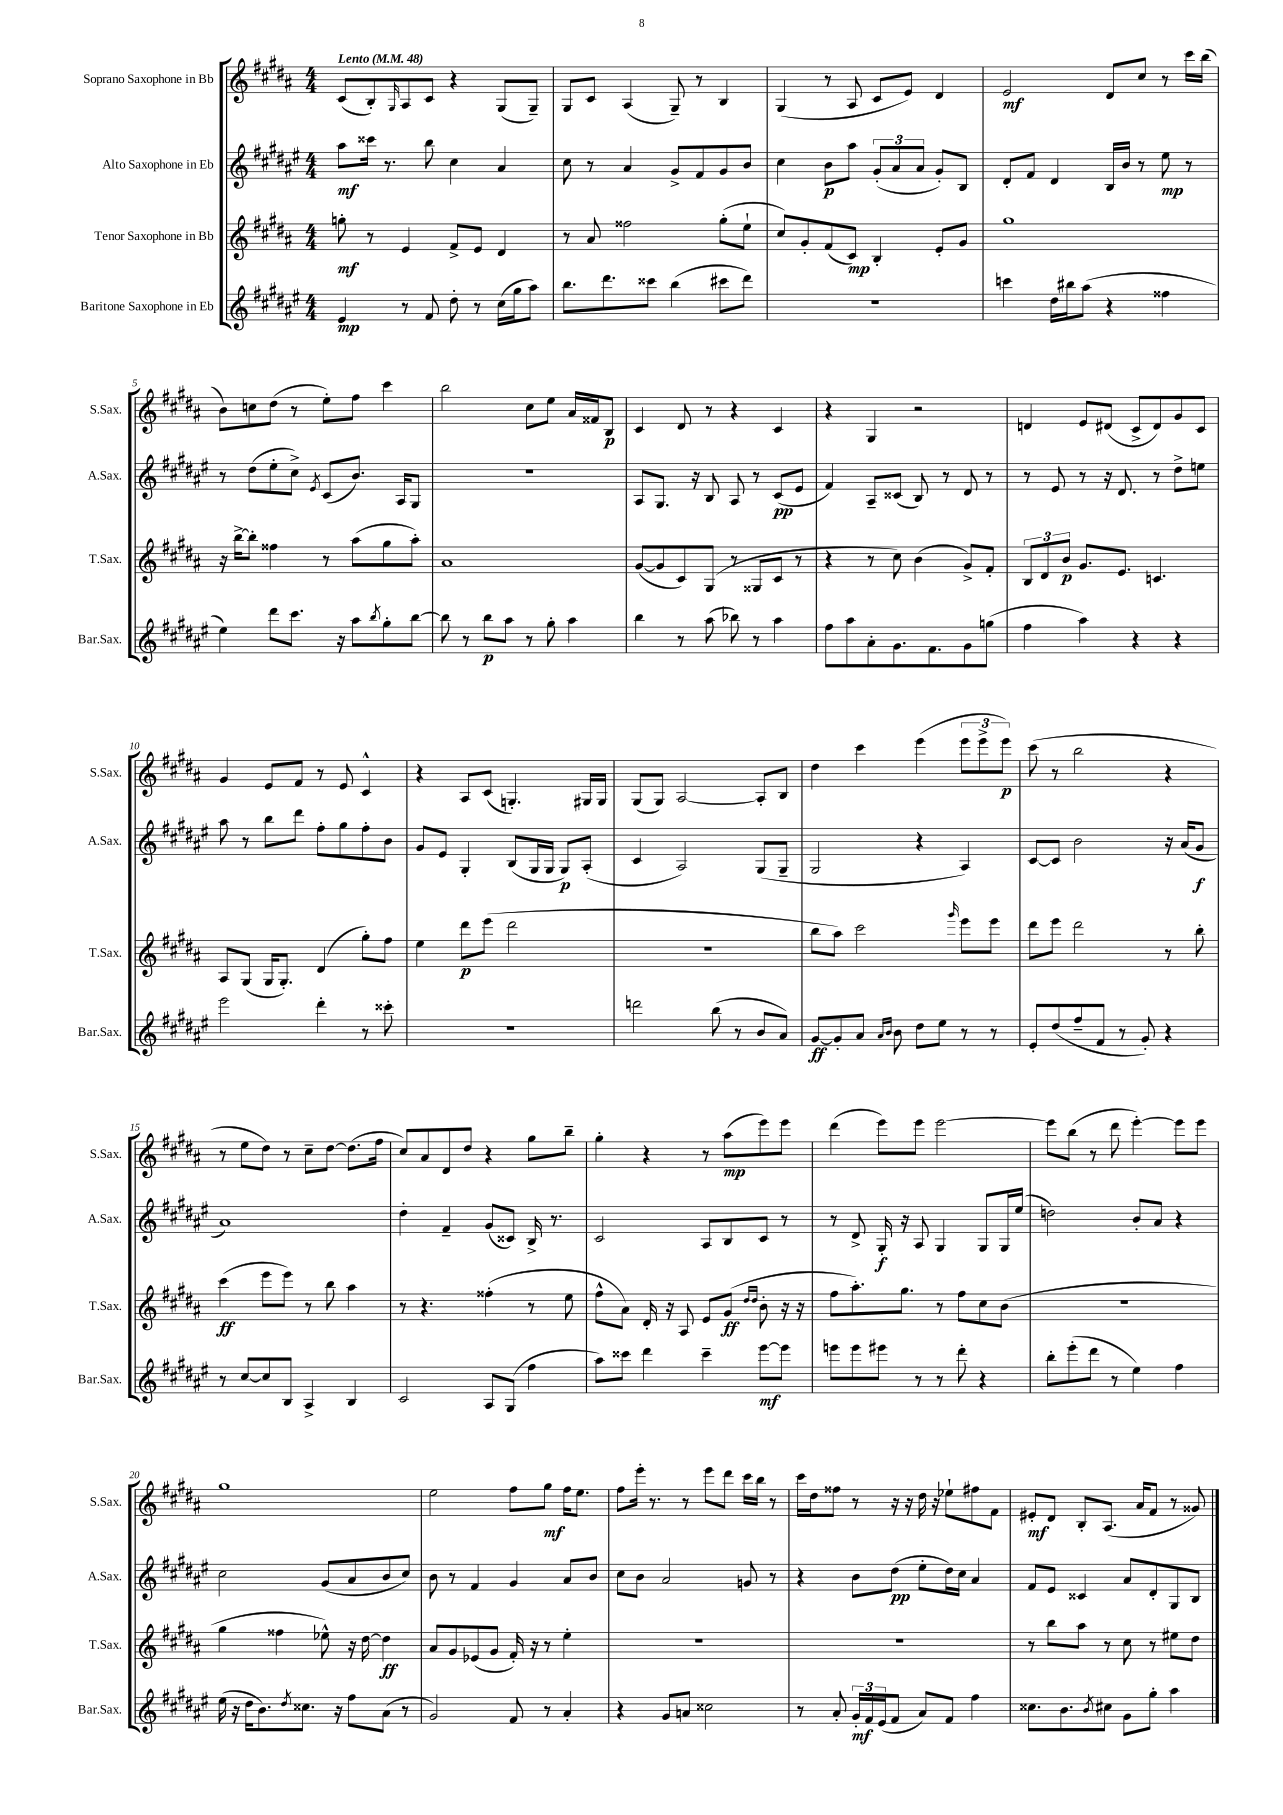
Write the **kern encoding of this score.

**kern	**dynam	**kern	**dynam	**kern	**dynam	**kern	**dynam
*part4	*part4	*part3	*part3	*part2	*part2	*part1	*part1
*staff4	*staff4	*staff3	*staff3	*staff2	*staff2	*staff1	*staff1
*I"Baritone Saxophone in Eb	*	*I"Tenor Saxophone in Bb	*	*I"Alto Saxophone in Eb	*	*I"Soprano Saxophone in Bb	*
*I'Bar.Sax.	*	*I'T.Sax.	*	*I'A.Sax.	*	*I'S.Sax.	*
*clefG2	*	*clefG2	*	*clefG2	*	*clefG2	*
*k[f#c#g#d#a#e#]	*	*k[f#c#g#d#a#]	*	*k[f#c#g#d#a#e#]	*	*k[f#c#g#d#a#]	*
*M4/4	*	*M4/4	*	*M4/4	*	*M4/4	*
*MM48	*	*MM48	*	*MM48	*	*MM48	*
=1	=1	=1	=1	=1	=1	=1	=1
!	!	!	!	!	!	!LO:TX:a:B:t=Lento	!
4e#/	mp	8ggn'\	mf	8aa#\L	mf	(8c#/L	.
.	.	8r	.	16ccc##X\Jk	.	8B'/)	.
.	.	.	.	8.r	.	.	.
.	.	.	.	.	.	16qqG#/	.
8r	.	4e/	.	.	.	8A#/	.
8f#/	.	.	.	8bb\	.	8c#/J	.
8dd#'\	.	8f#^/L	.	4cc#\	.	4r	.
8r	.	8e/J	.	.	.	.	.
(16cc#\LL	.	4d#/	.	4a#/	.	(8G#/L	.
16gg#\J	.	.	.	.	.	.	.
8aa#\J)	.	.	.	.	.	8G#~/J)	.
=2	=2	=2	=2	=2	=2	=2	=2
8.bb\L	.	8r	.	8cc#\	.	8G#/L	.
.	.	8a#/	.	8r	.	8c#/J	.
8.ddd#\	.	.	.	.	.	.	.
.	.	2ff##X\	.	4a#/	.	(4A#/	.
8ccc##X\J	.	.	.	.	.	.	.
(4bb\	.	.	.	8g#^/L	.	8G#~/)	.
.	.	.	.	8f#/	.	8r	.
8ccc#X\L	.	(8gg#'\L	.	8g#/	.	4B/	.
8ddd#\J)	.	8ee`\J	.	8b/J	.	.	.
=3	=3	=3	=3	=3	=3	=3	=3
1r	.	8cc#/L)	.	4cc#\	.	(4G#/	.
.	.	8g#'/	.	.	.	.	.
.	.	(8f#/	.	8b\L	p	8r	.
.	.	8c#/J)	mp	8aa#\J	.	8A#/	.
.	.	4B'/	.	(12g#'/L	.	8c#/L	.
.	.	.	.	12a#/	.	.	.
.	.	.	.	.	.	8e/J)	.
.	.	.	.	12a#/J	.	.	.
.	.	8e'/L	.	8g#'/L)	.	4d#/	.
.	.	8g#/J	.	8B/J	.	.	.
=4	=4	=4	=4	=4	=4	=4	=4
4cccn\	.	1gg#	.	8d#'/L	.	2e/	mf
.	.	.	.	8f#/J	.	.	.
16dd#\LL	.	.	.	4d#/	.	.	.
16bb#X\J	.	.	.	.	.	.	.
(8aa#\J	.	.	.	.	.	.	.
4r	.	.	.	16B/LL	.	8d#/L	.
.	.	.	.	16b/JJ	.	.	.
.	.	.	.	8r	.	8cc#/J	.
4ff##X\	.	.	.	8ee#\	mp	8r	.
.	.	.	.	8r	.	16ccc#\LL	.
.	.	.	.	.	.	(16bb\JJ	.
!!LO:LB:g=z
=5	=5	=5	=5	=5	=5	=5	=5
4ee#\)	.	16r	.	8r	.	8b\L)	.
.	.	[16bb^\KL	.	.	.	.	.
.	.	8bb'\J]	.	(8dd#\L	.	8ccn\	.
8ddd#\L	.	4ff##X\	.	8ee#'\	.	(8dd#\J	.
8.ccc#\J	.	.	.	8cc#^\J)	.	8r	.
.	.	.	.	8qe#/	.	.	.
.	.	8r	.	(8c#/L	.	8ee'\L)	.
16r	.	.	.	.	.	.	.
8aa#\L	.	(8aa#\L	.	8.b/J)	.	8ff#\J	.
8qbb/	.	.	.	.	.	.	.
8gg#'\	.	8gg#\	.	.	.	4ccc#\	.
.	.	.	.	16A#/KL	.	.	.
[8bb\J	.	8aa#'\J)	.	8G#/J	.	.	.
=6	=6	=6	=6	=6	=6	=6	=6
8bb\]	.	1a#	.	1r	.	2bb\	.
8r	.	.	.	.	.	.	.
8bb\L	p	.	.	.	.	.	.
8aa#\J	.	.	.	.	.	.	.
8r	.	.	.	.	.	8cc#\L	.
8gg#'\	.	.	.	.	.	8ee\J	.
4aa#\	.	.	.	.	.	16a#/LL	.
.	.	.	.	.	.	16f##X/J	.
.	.	.	.	.	.	8B/J	p
=7	=7	=7	=7	=7	=7	=7	=7
4bb\	.	([8g#/L	.	8A#/L	.	4c#/	.
.	.	8g#/]	.	8.G#/J	.	.	.
8r	.	8c#/)	.	.	.	8d#/	.
.	.	.	.	16r	.	.	.
(8aa#\	.	(8G#/J	.	8B/	.	8r	.
8bb-X\)	.	8r	.	8A#/	.	4r	.
8r	.	8G##X/L	.	8r	.	.	.
4aa#\	.	8c#/J	.	(8c#/L	pp	4c#/	.
.	.	8r	.	8e#/J	.	.	.
=8	=8	=8	=8	=8	=8	=8	=8
8ff#\L	.	4r	.	4f#/)	.	4r	.
8aa#\	.	.	.	.	.	.	.
8a#'\	.	8r	.	8A#~/L	.	4G#/	.
8.g#\	.	8cc#\)	.	(8c##X/J	.	.	.
.	.	(4b\	.	8B/)	.	2r	.
8.f#\	.	.	.	.	.	.	.
.	.	.	.	8r	.	.	.
8g#\	.	8g#^/L)	.	8d#/	.	.	.
(8ggn\J	.	8f#'/J	.	8r	.	.	.
=9	=9	=9	=9	=9	=9	=9	=9
4ff#\	.	12B/L	.	8r	.	4dn/	.
.	.	12d#/	.	.	.	.	.
.	.	.	.	8e#/	.	.	.
.	.	12b/J	p	.	.	.	.
4aa#\)	.	8.g#/L	.	8r	.	8e/L	.
.	.	.	.	16r	.	(8d#X/J	.
.	.	8.e/J	.	8.d#/	.	.	.
4r	.	.	.	.	.	8c#^/L	.
.	.	4.cn/	.	8r	.	8d#/)	.
4r	.	.	.	8dd#^\L	.	8g#/	.
.	.	.	.	8een\J	.	8c#/J	.
!!LO:LB:g=z
=10	=10	=10	=10	=10	=10	=10	=10
2eee#\	.	8A#/L	.	8aa#\	.	4g#/	.
.	.	(8G#/J	.	8r	.	.	.
.	.	16G#/KL	.	8bb\L	.	8e/L	.
.	.	8.G#'/J)	.	.	.	.	.
.	.	.	.	8ddd#\J	.	8f#/J	.
4ddd#'\	.	(4d#/	.	8ff#'\L	.	8r	.
.	.	.	.	8gg#\	.	8e/	.
8r	.	8gg#'\L)	.	8ff#'\	.	4c#^^/	.
8ccc##X'\	.	8ff#\J	.	8b\J	.	.	.
=11	=11	=11	=11	=11	=11	=11	=11
1r	.	4ee\	.	8g#/L	.	4r	.
.	.	.	.	8e#/J	.	.	.
.	.	8ddd#\L	p	4G#'/	.	8A#/L	.
.	.	(8eee\J	.	.	.	(8c#/J	.
.	.	2ddd#\	.	(8B/L	.	4.Gn'/)	.
.	.	.	.	16G#/L	.	.	.
.	.	.	.	16G#/JJ	.	.	.
.	.	.	.	8G#/L)	p	.	.
.	.	.	.	(8A#'/J	.	16G#X/LL	.
.	.	.	.	.	.	16G#/JJ	.
=12	=12	=12	=12	=12	=12	=12	=12
2dddn\	.	1r	.	4c#/	.	(8G#/L	.
.	.	.	.	.	.	8G#/J)	.
.	.	.	.	2A#/)	.	[2A#/	.
(8bb\	.	.	.	.	.	.	.
8r	.	.	.	.	.	.	.
8b/L	.	.	.	(8G#/L	.	8A#'/L]	.
8a#/J)	.	.	.	8G#~/J	.	8B/J	.
=13	=13	=13	=13	=13	=13	=13	=13
[8g#/L	ff	8bb\L	.	2G#/	.	4dd#\	.
8g#'/]	.	8aa#\J)	.	.	.	.	.
8a#/J	.	2ccc#\	.	.	.	4ccc#\	.
16qqa#/LL	.	.	.	.	.	.	.
16qqb/JJ	.	.	.	.	.	.	.
8b\	.	.	.	.	.	.	.
8dd#\L	.	.	.	4r	.	(4eee\	.
8ee#\J	.	.	.	.	.	.	.
.	.	16qqggg#/	.	.	.	.	.
8r	.	8eee\L	.	4A#/)	.	12eee\L	.
.	.	.	.	.	.	12eee^\	.
8r	.	8eee\J	.	.	.	.	.
.	.	.	.	.	.	12eee\J)	p
=14	=14	=14	=14	=14	=14	=14	=14
8e#'/L	.	8ddd#\L	.	[8c#/L	.	(8ccc#\	.
(8dd#/	.	8eee\J	.	8c#/J]	.	8r	.
8ff#~/	.	2ddd#\	.	2b\	.	2bb\	.
8f#/J	.	.	.	.	.	.	.
8r	.	.	.	.	.	.	.
8g#'/)	.	.	.	.	.	.	.
4r	.	8r	.	16r	.	4r	.
.	.	.	.	(16a#/KL	.	.	.
.	.	8bb'\	.	8g#/J	f	.	.
!!LO:LB:g=z
=15	=15	=15	=15	=15	=15	=15	=15
8r	.	(4ccc#\	ff	1a#)	.	8r	.
[8cc#/L	.	.	.	.	.	8ee\L	.
8cc#/]	.	8eee\L	.	.	.	8dd#\J)	.
8B/J	.	8eee\J)	.	.	.	8r	.
4A#^/	.	8r	.	.	.	8cc#~\L	.
.	.	8bb\	.	.	.	[8dd#\J	.
4B/	.	4aa#\	.	.	.	(8.dd#\L]	.
.	.	.	.	.	.	16ff#\Jk	.
=16	=16	=16	=16	=16	=16	=16	=16
2c#/	.	8r	.	4dd#'\	.	8cc#/L)	.
.	.	4.r	.	.	.	8a#/	.
.	.	.	.	4f#~/	.	8d#/	.
.	.	.	.	.	.	8dd#/J	.
8A#/L	.	(4ff##X'\	.	(8g#/L	.	4r	.
(8G#/J	.	.	.	8c##X/J)	.	.	.
4ff#\	.	8r	.	16B^/	.	8gg#\L	.
.	.	.	.	8.r	.	.	.
.	.	8ee\	.	.	.	8bb~\J	.
=17	=17	=17	=17	=17	=17	=17	=17
8aa#\L)	.	8ff#^^\L	.	2c#/	.	4gg#'\	.
8ccc##X\J	.	8a#\J)	.	.	.	.	.
4ddd#\	.	16d#'/	.	.	.	4r	.
.	.	16r	.	.	.	.	.
.	.	8A#/	.	.	.	.	.
4ccc##~\	.	8e/L	.	8A#/L	.	8r	.
.	.	(8g#/J	ff	8B/	.	(8aa#\L	mp
.	.	16qqdd#/LL	.	.	.	.	.
.	.	16qqdd#/JJ	.	.	.	.	.
[8eee#\L	mf	8b'\	.	8c#/J	.	8eee\)	.
8eee#\J]	.	16r	.	8r	.	8eee\J	.
.	.	16r	.	.	.	.	.
=18	=18	=18	=18	=18	=18	=18	=18
8eeen\L	.	8ff#\L	.	8r	.	(4ddd#\	.
8eee\	.	8.aa#'\)	.	8d#^/	.	.	.
8eee#X\J	.	.	.	16G#'/	f	8eee\L)	.
.	.	8.gg#\J	.	16r	.	.	.
8r	.	.	.	8A#/	.	8eee\J	.
8r	.	8r	.	4G#/	.	[2eee\	.
8ddd#'\	.	8ff#\L	.	.	.	.	.
4r	.	8cc#\	.	8G#/L	.	.	.
.	.	(8b\J	.	16G#/L	.	.	.
.	.	.	.	(16ee#/JJ	.	.	.
=19	=19	=19	=19	=19	=19	=19	=19
8bb'\L	.	1r	.	2ddn\)	.	8eee\L]	.
(8eee#'\	.	.	.	.	.	(8bb\J	.
8ddd#\J	.	.	.	.	.	8r	.
8r	.	.	.	.	.	8ddd#\	.
4ee#\)	.	.	.	8b'/L	.	[4eee'\)	.
.	.	.	.	8a#/J	.	.	.
4ff#\	.	.	.	4r	.	8eee\L]	.
.	.	.	.	.	.	8eee\J	.
!!LO:LB:g=z
=20	=20	=20	=20	=20	=20	=20	=20
(16ee#\	.	4gg#\	.	2cc#\	.	1gg#	.
16r	.	.	.	.	.	.	.
16dd#\KL	.	.	.	.	.	.	.
8.b\)	.	.	.	.	.	.	.
.	.	4ff##X\	.	.	.	.	.
8qdd#/	.	.	.	.	.	.	.
8.cc##X\J	.	.	.	.	.	.	.
.	.	8ee-X^^\)	.	(8g#/L	.	.	.
16r	.	.	.	.	.	.	.
8ff#\L	.	16r	.	8a#/	.	.	.
.	.	[16dd#\	.	.	.	.	.
(8a#\J	.	4dd#\]	ff	8b/	.	.	.
8r	.	.	.	8cc#/J)	.	.	.
=21	=21	=21	=21	=21	=21	=21	=21
2g#/)	.	8a#/L	.	8b\	.	2ee\	.
.	.	8g#/	.	8r	.	.	.
.	.	(8e-X/	.	4f#/	.	.	.
.	.	8g#/J	.	.	.	.	.
8f#/	.	16f#'/)	.	4g#/	.	8ff#\L	.
.	.	16r	.	.	.	.	.
8r	.	8r	.	.	.	8gg#\J	mf
4a#'/	.	4ee'\	.	8a#/L	.	16ff#\KL	.
.	.	.	.	.	.	8.ee\J	.
.	.	.	.	8b/J	.	.	.
=22	=22	=22	=22	=22	=22	=22	=22
4r	.	1r	.	8cc#\L	.	8ff#\L	.
.	.	.	.	8b\J	.	16eee'\Jk	.
.	.	.	.	.	.	8.r	.
8g#/L	.	.	.	2a#/	.	.	.
8an/J	.	.	.	.	.	8r	.
2cc##X\	.	.	.	.	.	8eee\L	.
.	.	.	.	.	.	8ddd#\J	.
.	.	.	.	8gn/	.	16ccc#\LL	.
.	.	.	.	.	.	16bb\JJ	.
.	.	.	.	8r	.	8r	.
=23	=23	=23	=23	=23	=23	=23	=23
8r	.	1r	.	4r	.	16ccc#\LL	.
.	.	.	.	.	.	16dd#\J	.
8a#'/	.	.	.	.	.	8ff##X\J	.
24g#'/LL	mf	.	.	8b\L	.	8r	.
24f#/	.	.	.	.	.	.	.
(24e#/J	.	.	.	.	.	.	.
8f#/J	.	.	.	(8dd#\J	pp	16r	.
.	.	.	.	.	.	16r	.
8a#/L)	.	.	.	8ee#'\L	.	16dd#\	.
.	.	.	.	.	.	16r	.
8f#/J	.	.	.	16dd#\L)	.	8ee-X`\L	.
.	.	.	.	16cc#\JJ	.	.	.
4ff#\	.	.	.	4a#/	.	8ff#X\	.
.	.	.	.	.	.	8f#\J	.
=24	=24	=24	=24	=24	=24	=24	=24
8.cc##X\L	.	8r	.	8f#/L	.	8e#X'/L	mf
.	.	8bb\L	.	8e#/J	.	8d#/J	.
8.b\	.	.	.	.	.	.	.
.	.	8aa#\J	.	4c##X/	.	8B'/L	.
8qb/	.	.	.	.	.	.	.
8cc#X\J	.	8r	.	.	.	(8.A#/J	.
8g#\L	.	8cc#\	.	8a#/L	.	.	.
.	.	.	.	.	.	16a#/KL	.
8gg#'\J	.	8r	.	8d#'/	.	8f#/J	.
4aa#\	.	8ee#X\L	.	8G#/	.	8r	.
.	.	8dd#\J	.	8B/J	.	8g##X/)	.
==	==	==	==	==	==	==	==
*-	*-	*-	*-	*-	*-	*-	*-
